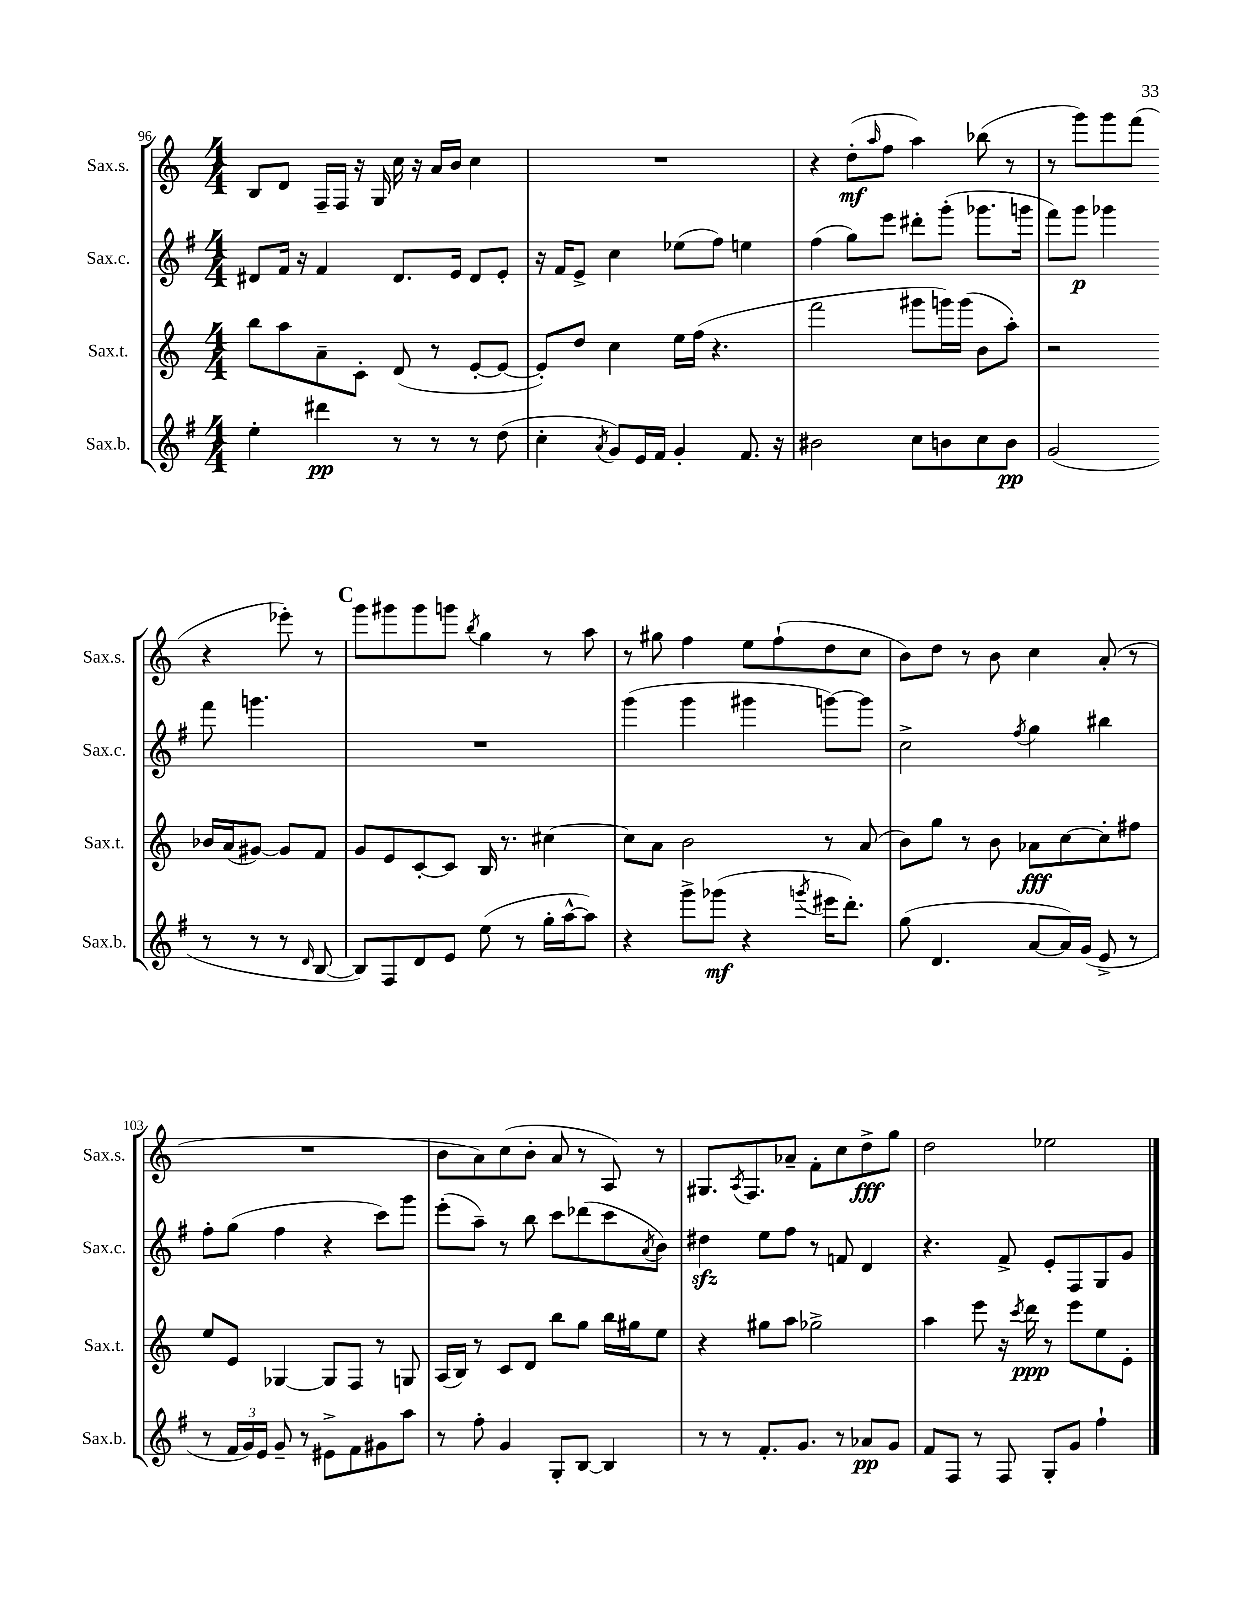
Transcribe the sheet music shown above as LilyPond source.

<<
\new StaffGroup <<
\new Staff = "s0" \with { instrumentName = "Sax.s." shortInstrumentName = "Sax.s." } {
    \clef treble \key c \major \numericTimeSignature \time 4/4
    b8 d'8 f16-- f16 r16 g16 c''16 r16 a'16 b'16 c''4 |
    R1 |
    r4 d''8-.\mf( \grace { a''16 } f''8 a''4) bes''8( r8 |
    r8 g'''8) g'''8 f'''8( r4 ees'''8-.) r8 |
    \mark \markup { \bold "C" } g'''8 gis'''8 gis'''8 g'''8 \acciaccatura { b''8 } g''4 r8 a''8 |
    r8 gis''8 f''4 e''8 f''8-!( d''8 c''8 |
    b'8) d''8 r8 b'8 c''4 a'8-.( r8 |
    R1 |
    b'8 a'8) c''8( b'8-. a'8 r8 a8) r8 |
    gis8. \acciaccatura { a8 } f8. aes'8-- f'8-. c''8 d''8->\fff g''8 |
    d''2 ees''2 \bar "|." |
}
\new Staff = "s1" \with { instrumentName = "Sax.c." shortInstrumentName = "Sax.c." } {
    \clef treble \key g \major \numericTimeSignature \time 4/4
    dis'8 fis'16 r16 fis'4 dis'8. e'16 dis'8 e'8-. |
    r16 fis'16 e'8-> c''4 ees''8( fis''8) e''4 |
    fis''4( g''8) e'''8 dis'''8-. g'''8-.( ges'''8. g'''16 |
    fis'''8) g'''8\p ges'''4 fis'''8 g'''4. |
    \mark \markup { \bold "C" } R1 |
    g'''4( g'''4 gis'''4 g'''8~) g'''8 |
    c''2-> \acciaccatura { fis''8 } g''4 bis''4 |
    fis''8-. g''8( fis''4 r4 c'''8) g'''8 |
    e'''8-.( a''8--) r8 b''8 c'''8 des'''8( c'''8 \acciaccatura { a'8 } b'8) |
    dis''4\sfz e''8 fis''8 r8 f'8 d'4 |
    r4. fis'8-> e'8-. fis8 g8 g'8 \bar "|." |
}
\new Staff = "s2" \with { instrumentName = "Sax.t." shortInstrumentName = "Sax.t." } {
    \clef treble \key c \major \numericTimeSignature \time 4/4
    b''8 a''8 a'8-- c'8-. d'8( r8 e'8~-. e'8~ |
    e'8-.) d''8 c''4 e''16 f''16( r4. |
    f'''2 gis'''8 g'''16) g'''16( b'8 a''8-.) |
    r2 bes'16 a'16( gis'8~) gis'8 f'8 |
    \mark \markup { \bold "C" } g'8 e'8 c'8~-. c'8 b16 r8. cis''4~ |
    cis''8 a'8 b'2 r8 a'8( |
    b'8) g''8 r8 b'8 aes'8\fff c''8~ c''8-. fis''8 |
    e''8 e'8 ges4~ ges8 f8 r8 g8 |
    a16( b16) r8 c'8 d'8 b''8 g''8 b''16 gis''16 e''8 |
    r4 gis''8 a''8 ges''2-> |
    a''4 e'''8 r16 \acciaccatura { c'''8 } d'''16\ppp r8 e'''8 e''8 e'8-. \bar "|." |
}
\new Staff = "s3" \with { instrumentName = "Sax.b." shortInstrumentName = "Sax.b." } {
    \clef treble \key g \major \numericTimeSignature \time 4/4
    e''4-. dis'''4\pp r8 r8 r8 d''8( |
    c''4-. \acciaccatura { a'8 } g'8) e'16 fis'16 g'4-. fis'8. r16 |
    bis'2 c''8 b'8 c''8 b'8\pp |
    g'2( r8 r8 r8 \grace { d'16 } b8~ |
    \mark \markup { \bold "C" } b8) fis8 d'8 e'8 e''8( r8 g''16-. a''16~-^ a''8) |
    r4 g'''8-> ges'''8\mf( r4 \acciaccatura { g'''8 } eis'''16 d'''8.-.) |
    g''8( d'4. a'8~ a'16) g'16( e'8-> r8 |
    r8 \tuplet 3/2 { fis'16 g'16) e'16 } g'8-- r8 eis'8-> fis'8 gis'8 a''8 |
    r8 fis''8-. g'4 g8-. b8~ b4 |
    r8 r8 fis'8.-. g'8. r8 aes'8\pp g'8 |
    fis'8 fis8 r8 fis8 g8-. g'8 fis''4-! \bar "|." |
}
>>
>>
\layout { \context { \Score currentBarNumber = #96 } }
